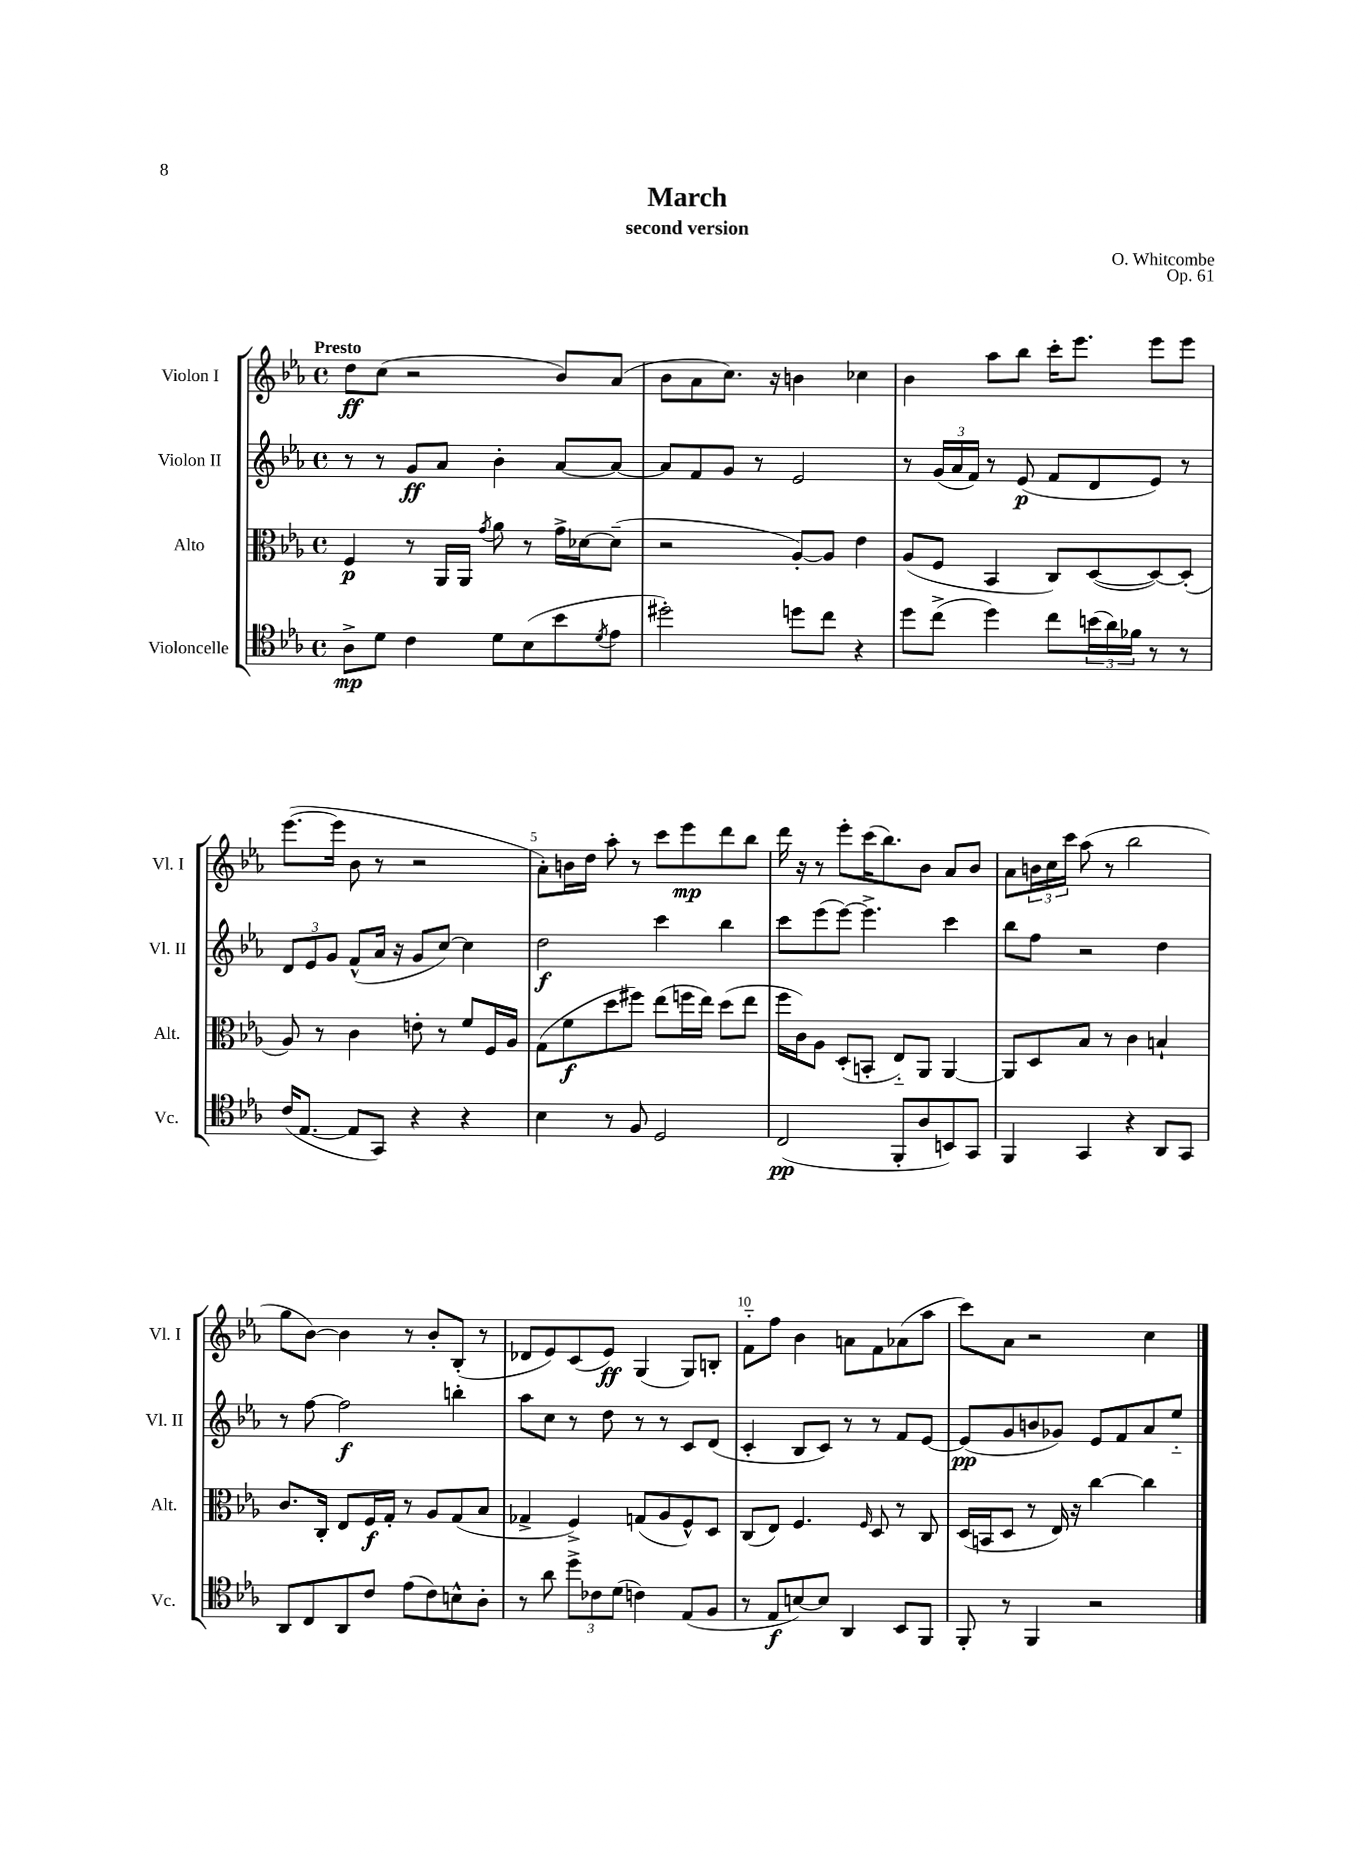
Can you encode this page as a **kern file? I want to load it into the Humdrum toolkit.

**kern	**kern	**kern	**kern
*staff4	*staff3	*staff2	*staff1
*clefC4	*clefC3	*clefG2	*clefG2
*k[b-e-a-]	*k[b-e-a-]	*k[b-e-a-]	*k[b-e-a-]
*M4/4	*M4/4	*M4/4	*M4/4
*met(c)	*met(c)	*met(c)	*met(c)
8A-^	4F	8r	8dd
8d	.	8r	(8cc
4c	8r	8g	2r
.	16AA-	8a-	.
.	16AA-	.	.
.	8qg	.	.
8d	8a-	4b-'	.
(8B-	8r	.	.
8b-	16g^	[8a-	8b-)
.	[16d-	.	.
8qd	.	.	.
8e-	(8d-~]	8a-_	(8a-
=	=	=	=
2dd#')	2r	8a-]	8b-
.	.	8f	8a-
.	.	8g	8.cc)
.	.	8r	.
.	.	.	16r
8dd	[8A-')	2e-	4b
8cc	8A-]	.	.
4r	4e-	.	4cc-
=	=	=	=
8dd	(8A-	8r	4b-
(8cc^	8F	(24g	.
.	.	24a-	.
.	.	24f)	.
4dd)	4BB-	8r	8aa-
.	.	(8e-	8bb-
8cc	8C)	8f	16ccc'
.	.	.	8.eee-
(24b	([8D	8d	.
24a-)	.	.	.
24f-	.	.	.
8r	8D_)	8e-)	8eee-
8r	(8D']	8r	8eee-
=	=	=	=
(16c	8A-)	12d	([8.eee-
[8.E-	.	.	.
.	.	12e-	.
.	8r	.	.
.	.	12g	.
.	.	.	16eee-]
8E-]	4c	(8f^^	8b-
8GG)	.	16a-	8r
.	.	16r	.
4r	8e'	8g	2r
.	8r	[8cc)	.
4r	8f	4cc]	.
.	16F	.	.
.	16A-	.	.
=	=	=	=
4B-	(8G	2dd	8a-')
.	8f	.	16b
.	.	.	16dd
8r	8dd	.	8aa-'
8F	8ff#)	.	8r
2D	(8ee-	4ccc	8ccc
.	16ff	.	8eee-
.	16ee-)	.	.
.	(8dd	4bb-	8ddd
.	8ee-	.	8bb-
=	=	=	=
(2C	16ff	8ccc	16ddd
.	16c)	.	16r
.	8A-	(8eee-	8r
.	(8D'	[8eee-)	8eee-'
.	8BB'	4.eee-^]	(16ccc
.	.	.	8.bb-)
8FF'	8E-'~)	.	.
8A-	8AA-	.	8b-
8BB)	[4AA-	4ccc	8a-
8GG	.	.	8b-
=	=	=	=
4FF	8AA-]	8bb-	8a-
.	8D	8ff	24b
.	.	.	24cc
.	.	.	24ccc
4GG	8B-	2r	(8aa-
.	8r	.	8r
4r	4c	.	2bb-
8AA-	4B`	4dd	.
8GG	.	.	.
=	=	=	=
8AA-	8.c	8r	8gg
8C	.	[8ff	[8b-)
.	16C'	.	.
8AA-	8E-	2ff]	4b-]
8c	16F	.	.
.	16G'	.	.
(8e-	8r	.	8r
8c)	8A-	.	8b-'
8B^^	(8G	4bb'	(8B-'
8A-'	8B-	.	8r
=	=	=	=
8r	4G-^	8aa-	8d-
8a-	.	8cc	8e-)
12dd^	4F^)	8r	(8c
12c-	.	.	.
.	.	8dd	8e-)
(12d	.	.	.
4c)	(8G	8r	(4G
.	8A-	8r	.
(8E-	8F^^)	8c	8G)
8F	8D	(8d	8B'
=	=	=	=
8r	(8C	4c'	8f'~
8E-	8E-)	.	8ff
[8B)	4.F	8B-	4b-
8B]	.	8c)	.
4AA-	.	8r	8a
.	16qqF	.	.
.	8D	8r	8f
8BB-	8r	8f	(8a-
8FF	8C	[8e-	8aa-
=	=	=	=
8FF'	(16D	(8e-]	8ccc)
.	16BB	.	.
8r	8D	8g	8a-
4FF	8r	8b	2r
.	16E-)	8g-)	.
.	16r	.	.
2r	[4cc	8e-	.
.	.	8f	.
.	4cc]	8a-	4cc
.	.	8ee-'~	.
==	==	==	==
*-	*-	*-	*-
